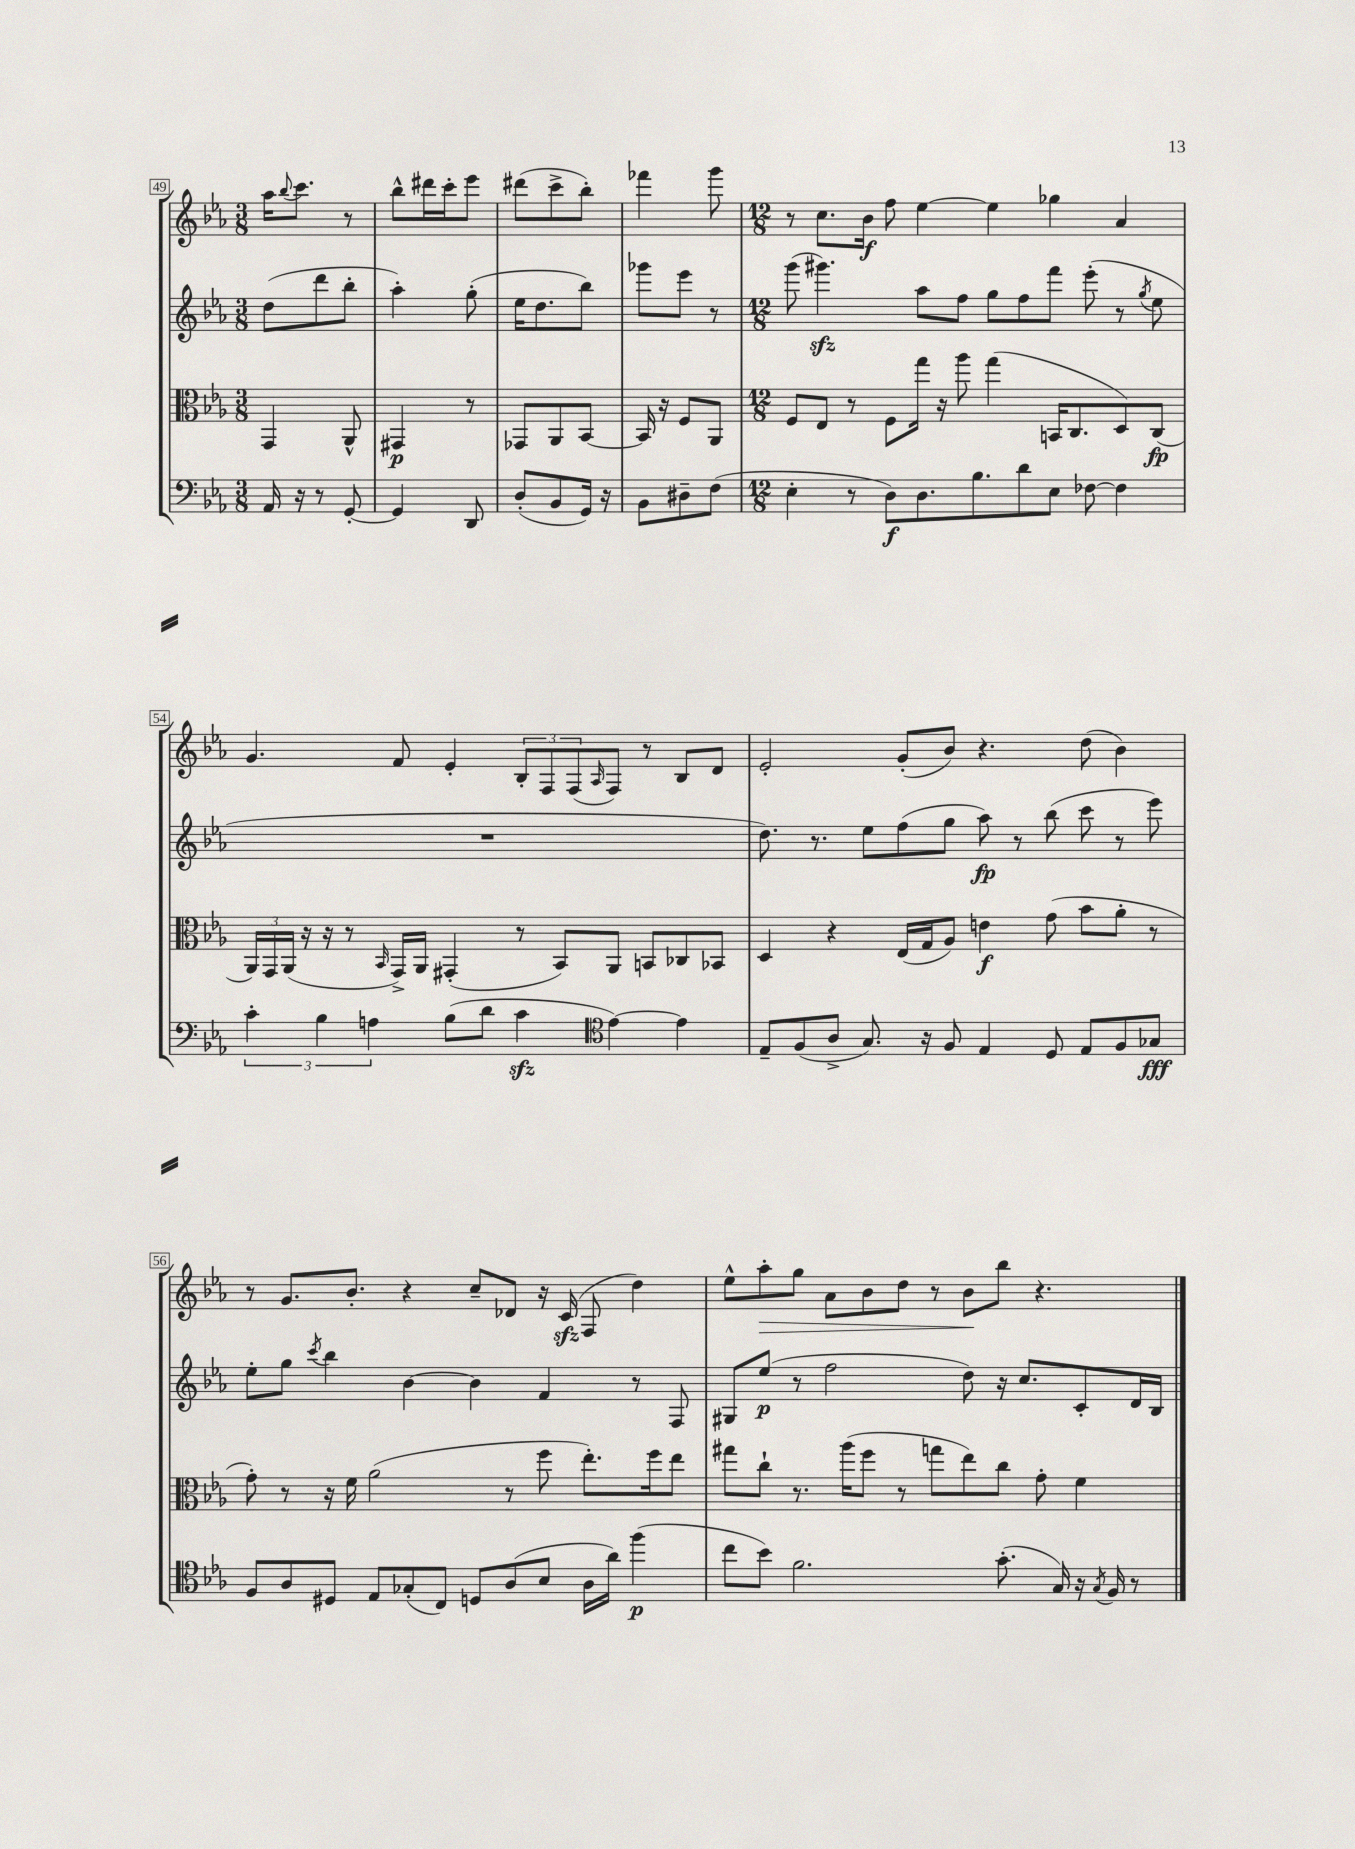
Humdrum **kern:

**kern	**dynam	**kern	**dynam	**kern	**dynam	**kern	**dynam
*part4	*part4	*part3	*part3	*part2	*part2	*part1	*part1
*staff4	*staff4	*staff3	*staff3	*staff2	*staff2	*staff1	*staff1
*clefF4	*	*clefC3	*	*clefG2	*	*clefG2	*
*k[b-e-a-]	*	*k[b-e-a-]	*	*k[b-e-a-]	*	*k[b-e-a-]	*
*M3/8	*	*M3/8	*	*M3/8	*	*M3/8	*
=49	=49	=49	=49	=49	=49	=49	=49
16AA-/	.	4GG/	.	(8dd\L	.	16aa-\KL	.
.	.	.	.	.	.	8qqbb-/	.
16r	.	.	.	.	.	8.ccc\J	.
8r	.	.	.	8ddd\	.	.	.
[8GG'/	.	8AA-^^/	.	8bb-'\J	.	8r	.
=50	=50	=50	=50	=50	=50	=50	=50
4GG/]	.	4GG#X/	p	4aa-'\)	.	8bb-^^\L	.
.	.	.	.	.	.	16ddd#X\L	.
.	.	.	.	.	.	16ccc'\J	.
8DD/	.	8r	.	(8gg'\	.	8eee-\J	.
=51	=51	=51	=51	=51	=51	=51	=51
(8D'/L	.	8GG-X/L	.	16ee-\KL	.	(8ddd#X\L	.
.	.	.	.	8.dd\	.	.	.
8BB-/	.	8AA-/	.	.	.	8ccc^\	.
16GG/Jk)	.	[8BB-/J	.	8bb-\J)	.	8bb-'\J)	.
16r	.	.	.	.	.	.	.
=52	=52	=52	=52	=52	=52	=52	=52
8BB-\L	.	16BB-/]	.	8ggg-X\L	.	4fff-X\	.
.	.	16r	.	.	.	.	.
8D#X~\	.	8F/L	.	8eee-\J	.	.	.
(8F\J	.	8AA-/J	.	8r	.	8ggg\	.
=53	=53	=53	=53	=53	=53	=53	=53
*M12/8	*	*M12/8	*	*M12/8	*	*M12/8	*
4E-'\	.	8F/L	.	(8ggg\	.	8r	.
.	.	8E-/J	.	4.ggg#Xzz\)	.	8.cc\L	.
8r	.	8r	.	.	.	.	.
.	.	.	.	.	.	16b-\Jk	f
8D\L)	f	8F\L	.	.	.	8ff\	.
8.D\	.	16gg\Jk	.	8aa-\L	.	[4ee-\	.
.	.	16r	.	.	.	.	.
.	.	8aa-\	.	8ff\J	.	.	.
8.B-\	.	.	.	.	.	.	.
.	.	(4gg\	.	8gg\L	.	4ee-\]	.
8d\	.	.	.	8ff\	.	.	.
8E-\J	.	16BBn/KL	.	8fff\J	.	4gg-X\	.
.	.	8.C/	.	.	.	.	.
[8F-X\	.	.	.	(8eee-'\	.	.	.
4F-\]	.	8D/)	.	8r	.	4a-/	.
.	.	.	.	8qgg/	.	.	.
.	.	(8C/J	fp	8ee-\	.	.	.
!!LO:LB:g=z
=54	=54	=54	=54	=54	=54	=54	=54
6c'\	.	24AA-/LL)	.	1.r	.	4.g/	.
.	.	24GG/	.	.	.	.	.
.	.	(24AA-/JJ	.	.	.	.	.
.	.	16r	.	.	.	.	.
6B-\	.	.	.	.	.	.	.
.	.	16r	.	.	.	.	.
.	.	8r	.	.	.	.	.
6An\	.	.	.	.	.	.	.
.	.	16qqBB-/	.	.	.	.	.
.	.	16GG^/LL)	.	.	.	8f/	.
.	.	16AA-/JJ	.	.	.	.	.
(8B-\L	.	(4GG#X'/	.	.	.	4e-'/	.
8d\J	.	.	.	.	.	.	.
4czz\	.	8r	.	.	.	12B-'/L	.
.	.	.	.	.	.	12F/	.
.	.	8BB-/L)	.	.	.	.	.
.	.	.	.	.	.	(12F/	.
*clefC4	*	*	*	*	*	*	*
.	.	.	.	.	.	16qqA-/	.
[4e-\)	.	8AA-/J	.	.	.	8F/J)	.
.	.	8BBn/L	.	.	.	8r	.
4e-\]	.	8C-X/	.	.	.	8B-/L	.
.	.	8BB-X/J	.	.	.	8d/J	.
=55	=55	=55	=55	=55	=55	=55	=55
8E-~/L	.	4D/	.	8.dd\)	.	2e-'/	.
(8F/	.	.	.	.	.	.	.
.	.	.	.	8.r	.	.	.
8A-^/J	.	4r	.	.	.	.	.
8.G/)	.	.	.	8ee-\L	.	.	.
.	.	(16E-/LL	.	(8ff\	.	(8g'/L	.
16r	.	16G/J	.	.	.	.	.
8F/	.	8A-/J)	.	8gg\J	.	8b-/J)	.
4E-/	.	4en\	f	8aa-\)	fp	4.r	.
.	.	.	.	8r	.	.	.
8D/	.	(8g\	.	(8bb-\	.	.	.
8E-/L	.	8b-\L	.	8ccc\	.	(8dd\	.
8F/	.	8a-'\J	.	8r	.	4b-\)	.
8G-X/J	fff	8r	.	8eee-\)	.	.	.
!!LO:LB:g=z
=56	=56	=56	=56	=56	=56	=56	=56
8F/L	.	8g'\)	.	8ee-'\L	.	8r	.
8A-/	.	8r	.	8gg\J	.	8.g/L	.
.	.	.	.	8qccc/	.	.	.
8D#X/J	.	16r	.	4bb-\	.	.	.
.	.	16f\	.	.	.	8.b-'/J	.
8E-/L	.	(2a-\	.	.	.	.	.
(8G-X'/	.	.	.	[4b-\	.	4r	.
8C/J)	.	.	.	.	.	.	.
8Dn/L	.	.	.	4b-\]	.	8cc~/L	.
(8A-/	.	8r	.	.	.	8d-X/J	.
8B-/J	.	8ff\	.	4f/	.	16r	.
.	.	.	.	.	.	(16czz/	.
16A-\LL	.	8.ee-'\L)	.	.	.	8F/	.
16a-\JJ)	.	.	.	.	.	.	.
(4ff\	p	.	.	8r	.	4dd\)	.
.	.	16ff\k	.	.	.	.	.
.	.	8ee-\J	.	8F/	.	.	.
=57	=57	=57	=57	=57	=57	=57	=57
8cc\L	.	8gg#X\L	.	8G#X/L	.	8ee-^^\L	.
!	!	!	!	!	!	!	!LO:HP:b
8b-\J)	.	8cc`\J	.	(8ee-/J	p	8aa-'\	>
2.f\	.	8.r	.	8r	.	8gg\J	.
.	.	.	.	2ff\	.	8a-\L	.
.	.	(16aa-\KL	.	.	.	.	.
.	.	8ff\J	.	.	.	8b-\	.
.	.	8r	.	.	.	8dd\J	.
.	.	8ggn\L	.	.	.	8r	.
.	.	8ee-\)	.	8dd\)	.	8b-\L	.
(8.g'\	.	8cc\J	.	16r	.	8bb-\J	]
.	.	.	.	8.cc/L	.	.	.
.	.	8g'\	.	.	.	4.r	.
16G/)	.	.	.	.	.	.	.
16r	.	4f\	.	8c'/	.	.	.
8qG/	.	.	.	.	.	.	.
16F/	.	.	.	.	.	.	.
8r	.	.	.	16d/L	.	.	.
.	.	.	.	16B-/JJ	.	.	.
==	==	==	==	==	==	==	==
*-	*-	*-	*-	*-	*-	*-	*-
